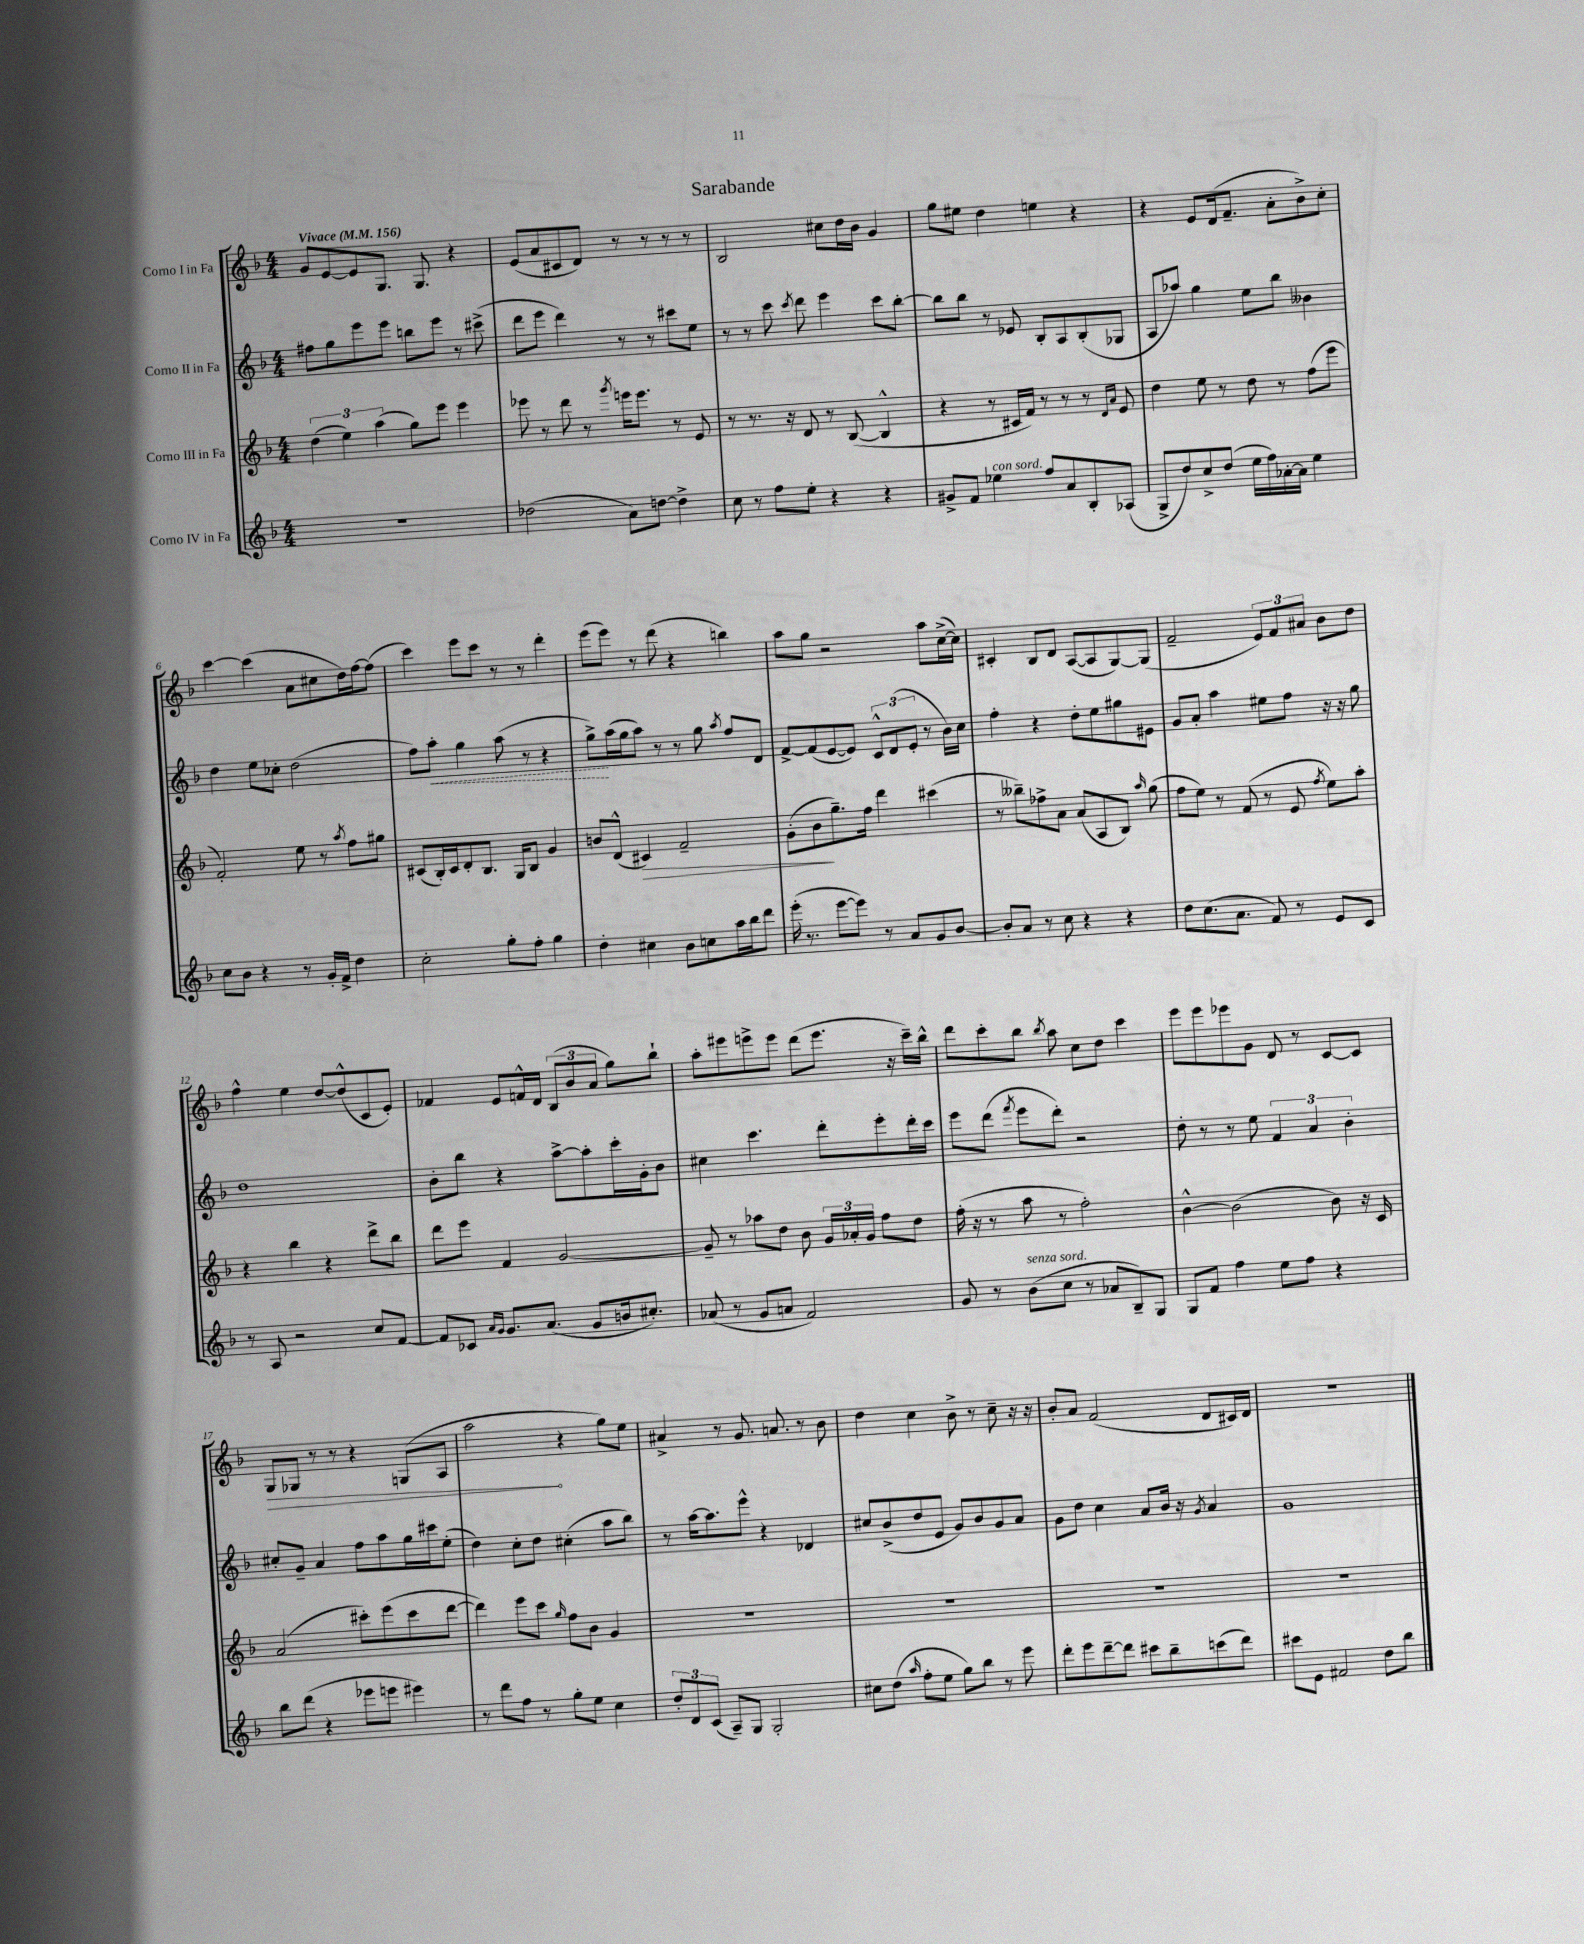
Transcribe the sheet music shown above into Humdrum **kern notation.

**kern	**kern	**dynam	**kern	**dynam	**kern	**dynam
*part4	*part3	*part3	*part2	*part2	*part1	*part1
*staff4	*staff3	*staff3	*staff2	*staff2	*staff1	*staff1
*I"Corno IV in Fa	*I"Corno III in Fa	*	*I"Corno II in Fa	*	*I"Corno I in Fa	*
*clefG2	*clefG2	*	*clefG2	*	*clefG2	*
*k[b-]	*k[b-]	*	*k[b-]	*	*k[b-]	*
*M4/4	*M4/4	*	*M4/4	*	*M4/4	*
*MM156	*MM156	*	*MM156	*	*MM156	*
=1	=1	=1	=1	=1	=1	=1
!	!	!	!	!	!LO:TX:a:B:t=Vivace	!
1r	(6dd\	.	8ff#X\L	.	8g/L	.
.	.	.	8gg\	.	[8e/	.
.	6ee\)	.	.	.	.	.
.	.	.	8eee\	.	8e/]	.
.	(6aa\	.	.	.	.	.
.	.	.	8eee\J	.	8.G/J	.
.	8gg\L)	.	8bbn\L	.	.	.
.	.	.	.	.	8.G/	.
.	8eee\J	.	8eee\J	.	.	.
.	4eee\	.	8r	.	4r	.
.	.	.	(8ccc#X^\	.	.	.
=2	=2	=2	=2	=2	=2	=2
(2dd-X\	8eee-X\	.	8ddd\L	.	(8e/L	.
.	8r	.	8eee\J	.	8a/	.
.	8ddd\	.	4ddd\)	.	8c#X/	.
.	8r	.	.	.	8d/J)	.
.	8qggg/	.	.	.	.	.
8a\L)	16eeen\KL	.	8r	.	8r	.
.	8.eee\J	.	.	.	.	.
[8ddn\J	.	.	8r	.	8r	.
4dd^\]	8r	.	8ccc#X\L	.	8r	.
.	8e/	.	8ee\J	.	8r	.
=3	=3	=3	=3	=3	=3	=3
8cc\	8r	.	8r	.	2B-/	.
8r	8.r	.	8r	.	.	.
8ff\L	.	.	8ccc\	.	.	.
.	16r	.	.	.	.	.
.	.	.	8qccc/	.	.	.
8ee'\J	8d/	.	8ddd\	.	.	.
4r	8r	.	4eee\	.	8cc#X\L	.
.	([8B-/	.	.	.	16dd\L	.
.	.	.	.	.	16b-\JJ	.
4r	4B-^^/]	.	8ccc\L	.	4g/	.
.	.	.	[8bb-'\J	.	.	.
=4	=4	=4	=4	=4	=4	=4
8g#X^/L	4r	.	8bb-\L]	.	8gg\L	.
8f/J	.	.	8bb-\J	.	8ee#X\J	.
!LO:TX:a:i:t=con sord.	!	!	!	!	!	!
4ee-X\	8r	.	8r	.	4dd\	.
.	16c#X/LL	.	8e-X/	.	.	.
.	16f/JJ)	.	.	.	.	.
8ff/L	8r	.	8B-'/L	.	4een\	.
8a/	8r	.	8A/	.	.	.
8B-'/	8r	.	(8B-'/	.	4r	.
.	16qqd/LL	.	.	.	.	.
.	16qqa/JJ	.	.	.	.	.
(8A-X/J	8e/	.	8G-X/J	.	.	.
=5	=5	=5	=5	=5	=5	=5
8G^/L	4dd\	.	8A/L	.	4r	.
8dd/)	.	.	8aa-X/J)	.	.	.
8cc^/	8ee\	.	4gg\	.	8e/L	.
(8dd/J	8r	.	.	.	(16d/k	.
.	.	.	.	.	8.f~/J	.
16ee\LL	8dd\	.	8ee\L	.	.	.
16ff\)	.	.	.	.	.	.
[16a-X'\	8r	.	8bb-\J	.	8a'\L	.
16a-\JJ]	.	.	.	.	.	.
4ee\	(8ff\L	.	4b--X\	.	8b-^\)	.
.	8eee\J	.	.	.	8cc'\J	.
!!LO:LB:g=z
=6	=6	=6	=6	=6	=6	=6
8cc\L	2f'/)	.	4dd\	.	[4ccc\	.
8b-\J	.	.	.	.	.	.
4r	.	.	8ee\L	.	(4ccc\]	.
.	.	.	8cc-X'\J	.	.	.
8r	8ee\	.	(2dd\	.	8a\L	.
16g'/LL	8r	.	.	.	8cc#X\	.
16f^/JJ	.	.	.	.	.	.
.	8qaa/	.	.	.	.	.
4dd\	8ff\L	.	.	.	16dd\L)	.
.	.	.	.	.	[16ff\J	.
.	8gg#X\J	.	.	.	(8ff\J]	.
=7	=7	=7	=7	=7	=7	=7
2cc'\	(8c#X/L	.	8ff\L)	.	4ccc\)	.
!	!	!	!	!LO:HP:b	!	!
.	16B-'/L)	.	8aa'\J	<	.	.
.	16c#/J	.	.	.	.	.
.	8d'/	.	4gg\	.	8eee\L	.
.	8.B-/J	.	.	.	8ccc\J	.
8gg'\L	.	.	(8aa\	.	8r	.
.	16G/KL	.	.	.	.	.
8ff'\J	8B-/J	.	8r	.	8r	.
4gg\	4g/	.	4r	.	4ddd'\	.
=8	=8	=8	=8	=8	=8	=8
4dd'\	8bn/L	.	8gg^\L)	.	(8eee\L	.
.	(8d^^/J	.	(16aa\L	[	8eee\J)	.
.	.	.	16gg\J	.	.	.
!	!	!LO:HP:b	!	!	!	!
4cc#X\	4c#X/)	>	8aa\J)	.	8r	.
.	.	.	8r	.	(8ddd\	.
8b-\L	2f~/	.	8r	.	4r	.
8ccn\	.	.	8gg\	.	.	.
.	.	.	8qaa/	.	.	.
16aa\L	.	.	8ff/L	.	4bbn\)	.
16bb-\J	.	.	.	.	.	.
8ddd\J	.	.	8d/J	.	.	.
=9	=9	=9	=9	=9	=9	=9
(16eee'\	(8g'\L	.	[8f^/L	.	8aa\L	.
8.r	.	.	.	.	.	.
.	8b-\	.	(8f/]	.	8gg\J	.
[8eee\L	8.gg~\)	]	[8e/	.	2r	.
8eee\J])	.	.	8e/J])	.	.	.
.	16ff\Jk	.	.	.	.	.
8r	4ddd\	.	12c^^/L	.	.	.
.	.	.	(12d/	.	.	.
8a/L	.	.	.	.	.	.
.	.	.	12e'/J	.	.	.
8g/	(4ccc#X\	.	8r	.	8aa\L	.
[8b-/J	.	.	16b-\LL)	.	([16cc^\L	.
.	.	.	16cc\JJ	.	16cc\JJ])	.
=10	=10	=10	=10	=10	=10	=10
8b-'/L]	8r	.	4ff'\	.	4c#X'/	.
8a/J	8bb--X~\L)	.	.	.	.	.
8r	8ff-X^\	.	4r	.	8B-/L	.
8cc\	8a\J	.	.	.	8d/J	.
4r	(8a/L	.	8dd'\L	.	([8A/L	.
.	8A/	.	8ee\	.	8A/]	.
4r	8B-/J)	.	8gg#X\	.	[8G/)	.
.	16qqaa/	.	.	.	.	.
.	(8gg\	.	8e#X\J	.	(8G/J]	.
=11	=11	=11	=11	=11	=11	=11
8dd\L	8ff\L	.	8g/L	.	2f~/	.
(8.cc\	8ee\J)	.	8a'/J	.	.	.
.	8r	.	4aa\	.	.	.
8.a\J	.	.	.	.	.	.
.	(8f/	.	.	.	.	.
8f/)	8r	.	8ee#X\L	.	12e/L)	.
.	.	.	.	.	12f/	.
8r	8e/	.	8ff\J	.	.	.
.	.	.	.	.	12a#X/J	.
.	8qff/	.	.	.	.	.
8e/L	8ee\L)	.	16r	.	8b-\L	.
.	.	.	16r	.	.	.
8c/J	8aa'\J	.	8gg\	.	8dd\J	.
!!LO:LB:g=z
=12	=12	=12	=12	=12	=12	=12
8r	4r	.	1dd	.	4ff^^\	.
8A/	.	.	.	.	.	.
2r	4bb-\	.	.	.	4ee\	.
.	4r	.	.	.	[8dd/L	.
.	.	.	.	.	(8dd^^/]	.
8cc/L	8ddd^\L	.	.	.	8c/	.
[8f/J	8bb-\J	.	.	.	8e'/J)	.
=13	=13	=13	=13	=13	=13	=13
8f/L]	8ddd\L	.	8b-'\L	.	4f-X/	.
8c-X/J	8eee\J	.	8bb-\J	.	.	.
16qqa/LL	.	.	.	.	.	.
16qqg/JJ	.	.	.	.	.	.
8.g/L	4f/	.	4r	.	8e/L	.
.	.	.	.	.	16fn^^/L	.
(8.a/J	.	.	.	.	16d/JJ	.
.	[2g/	.	[8aa^\L	.	(12B-/L	.
.	.	.	.	.	12b-/	.
8g/L	.	.	8aa'\]	.	.	.
.	.	.	.	.	12a/J	.
16bn/k	.	.	16ccc'\L	.	8gg\L)	.
8.cc#X'/J)	.	.	16g'\J	.	.	.
.	.	.	8b-\J	.	8bb-`\J	.
=14	=14	=14	=14	=14	=14	=14
(8a-X/	8g~/]	.	4cc#X\	.	8aa'\L	.
8r	8r	.	.	.	8eee#X\	.
8g/L	8aa-X\L	.	4.ccc\	.	8eeen^\	.
8an/J	8dd\J	.	.	.	8eee\J	.
2f/)	8b-\	.	.	.	(8ddd\L	.
.	24g/LL	.	8ddd'\L	.	8.eee\J	.
.	24a-X'/	.	.	.	.	.
.	24g/JJ	.	.	.	.	.
.	8ff\L	.	8eee'\	.	.	.
.	.	.	.	.	16r	.
.	8dd\J	.	16ddd'\L	.	16ccc~\LL)	.
.	.	.	16ccc\JJ	.	16bb-^^\JJ	.
=15	=15	=15	=15	=15	=15	=15
8g/	(16ff'\	.	8eee\L	.	8ddd\L	.
.	16r	.	.	.	.	.
8r	8r	.	(8ddd\J	.	8ccc'\	.
.	.	.	8qfff/	.	.	.
!LO:TX:a:i:t=senza sord.	!	!	!	!	!	!
(8b-\L	8aa\	.	8eee\L	.	8bb-\J	.
.	.	.	.	.	8qbb-/	.
8cc\J	8r	.	8ddd'\J)	.	8aa\	.
8r	2ff'\)	.	2r	.	8cc\L	.
8a-X/L	.	.	.	.	8dd\J	.
8B-~/)	.	.	.	.	4ccc\	.
8G/J	.	.	.	.	.	.
=16	=16	=16	=16	=16	=16	=16
8G/L	[4b-^^\	.	8dd'\	.	8eee\L	.
8f/J	.	.	8r	.	8eee\	.
4ff\	(2b-\]	.	8r	.	8eee-X\	.
.	.	.	8ee\	.	8g\J	.
8ee\L	.	.	6f/	.	8d/	.
8ff\J	.	.	.	.	8r	.
.	.	.	6a/	.	.	.
4r	8b-\)	.	.	.	[8c/L	.
.	.	.	6b-'\	.	.	.
.	16r	.	.	.	8c/J]	.
.	16c/	.	.	.	.	.
!!LO:LB:g=z
=17	=17	=17	=17	=17	=17	=17
!	!	!	!	!	!	!LO:HP:b
8bb-\L	(2a/	.	8cc#X'/L	.	8G/L	>
(8ddd\J	.	.	8g~/J	.	8G-X/J	.
4r	.	.	4a/	.	8r	.
.	.	.	.	.	8r	.
8eee-X\L	8ccc#X'\L)	.	8ff\L	.	4r	.
8eeen\J	(8eee\	.	8aa\	.	.	.
4eee#X\)	8ccc#\	.	16gg\L	.	(8Gn/L	.
.	.	.	16ccc#X\J	.	.	.
.	[8ddd\J	.	(8ee'\J	.	8A/J	.
=18	=18	=18	=18	=18	=18	=18
8r	4ddd\])	.	4dd\)	.	2aa\	.
8ddd\L	.	.	.	.	.	.
8ff\J	8eee\L	.	8cc'\L	.	.	.
8r	8ccc\J	.	8dd\J	.	.	.
.	16qqgg/	.	.	.	.	.
8gg'\L	8ff\L	.	(4cc#X'\	.	4r	]
8ee\J	8b-\J	.	.	.	.	.
4cc\	4g/	.	8aa\L	.	8gg\L)	.
.	.	.	8bb-\J)	.	8ee\J	.
=19	=19	=19	=19	=19	=19	=19
12dd'/L	1r	.	8r	.	4a#X^/	.
12d/	.	.	.	.	.	.
.	.	.	[16aa\KL	.	.	.
(12c/J	.	.	.	.	.	.
.	.	.	8.aa\]	.	.	.
8A~/L)	.	.	.	.	8r	.
8G/J	.	.	8eee^^\J	.	8.g/	.
2G'/	.	.	4r	.	.	.
.	.	.	.	.	8.an/	.
.	.	.	4d-X/	.	8r	.
.	.	.	.	.	8b-\	.
=20	=20	=20	=20	=20	=20	=20
8cc#X\L	1r	.	8cc#X/L	.	4dd\	.
(8dd\J	.	.	(8b-^/	.	.	.
16qqaa/	.	.	.	.	.	.
8ff'\L	.	.	8dd/	.	4cc\	.
8ee\J	.	.	8e/J	.	.	.
8gg\L)	.	.	8g/L)	.	8b-^\	.
8bb-\J	.	.	8b-/	.	8r	.
8r	.	.	8g/	.	8cc~\	.
8eee\	.	.	8a/J	.	16r	.
.	.	.	.	.	16r	.
=21	=21	=21	=21	=21	=21	=21
8ddd'\L	1r	.	8g\L	.	8b-'/L	.
8eee\	.	.	8dd\J	.	8a/J	.
[8ddd~\	.	.	4cc\	.	(2f/	.
8ddd\J]	.	.	.	.	.	.
8ccc#X\L	.	.	8a/L	.	.	.
8bb-~\	.	.	16b-/Jk	.	.	.
.	.	.	16r	.	.	.
.	.	.	8qg/	.	.	.
(8cccn\	.	.	4a/	.	8d/L	.
8ddd\J)	.	.	.	.	16c#X/L)	.
.	.	.	.	.	16d/JJ	.
=22	=22	=22	=22	=22	=22	=22
8ccc#X\L	1r	.	1g	.	1r	.
8e\J	.	.	.	.	.	.
2f#X/	.	.	.	.	.	.
8dd\L	.	.	.	.	.	.
8bb-\J	.	.	.	.	.	.
==	==	==	==	==	==	==
*-	*-	*-	*-	*-	*-	*-
